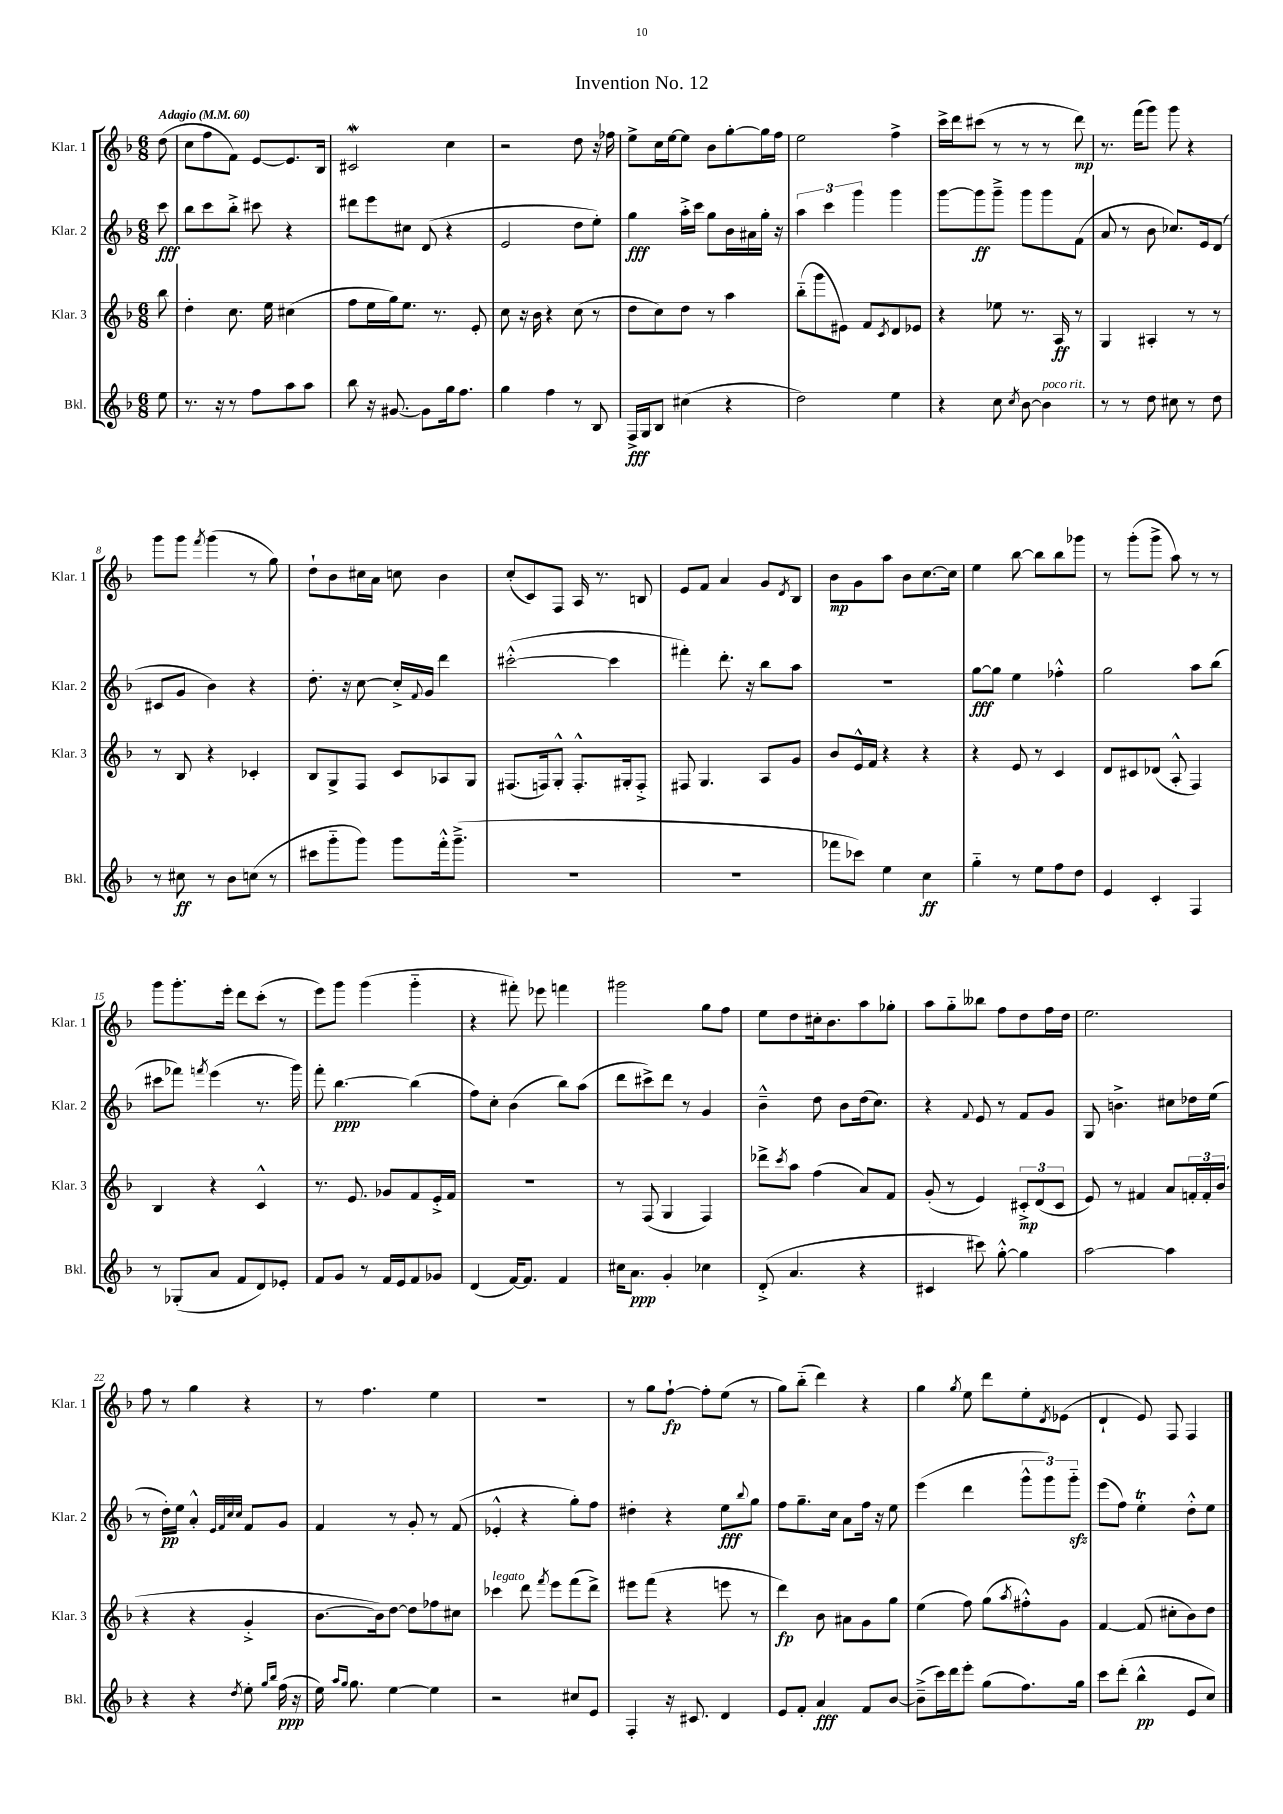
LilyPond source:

\header { title = "Invention No. 12" }
<<
\new StaffGroup <<
\new Staff = "s0" \with { instrumentName = "Klar. 1" shortInstrumentName = "Klar. 1" } {
    \clef treble \key f \major \numericTimeSignature \time 6/8 \partial 8 \tempo "Adagio" 4 = 60
    d''8( |
    c''8 f''8 f'8) e'8~ e'8. bes16 |
    cis'2\mordent c''4 |
    r2 d''8 r16 fes''16 |
    e''8-> c''16 e''16~ e''8 bes'8 g''8~-. g''16 f''16 |
    e''2 f''4-> |
    c'''16-> d'''16 cis'''8( r8 r8 r8 d'''8\mp) |
    r8. f'''16( g'''8) g'''8 r4 |
    g'''8 g'''8 \acciaccatura { f'''8 } g'''4( r8 g''8) |
    d''8-! bes'8 cis''16 a'16 c''8 bes'4 |
    c''8-.( c'8) f8 a16 r8. b8 |
    e'8 f'8 a'4 g'8 \acciaccatura { d'8 } bes8 |
    bes'8\mp g'8 a''8 bes'8 c''8.~ c''16 |
    e''4 bes''8~ bes''8 bes''8 ges'''8 |
    r8 g'''8-.( g'''8-> a''8) r8 r8 |
    g'''8 g'''8.-. e'''16-. d'''8 c'''8-.( r8 |
    e'''8) g'''8 g'''4( g'''4-_ |
    r4 fis'''8-.) ees'''8 f'''4 |
    gis'''2 g''8 f''8 |
    e''8 d''8 cis''16-. bes'8. a''8 ges''8-. |
    a''8 g''8-_ beses''8 f''8 d''8 f''16 d''16 |
    e''2. |
    f''8 r8 g''4 r4 |
    r8 f''4. e''4 |
    R2. |
    r8 g''8 f''8~-!\fp f''8-. e''8( r8 |
    g''8) bes''8-_( d'''4) r4 |
    g''4 \acciaccatura { g''8 } e''8 d'''8 e''8-. \acciaccatura { d'8 } ees'8( |
    d'4-! e'8) f8 f4 \bar "|." |
}
\new Staff = "s1" \with { instrumentName = "Klar. 2" shortInstrumentName = "Klar. 2" } {
    \clef treble \key f \major \numericTimeSignature \time 6/8 \partial 8
    c'''8\fff |
    bes''8 c'''8 bes''8-.-> cis'''8 r4 |
    dis'''8 e'''8 cis''8 d'8( r4 |
    e'2 d''8 e''8-.) |
    g''4\fff a''16-.-> c'''16 g''8 bes'16 ais'16 g''16-. r16 |
    \tuplet 3/2 { a''4 c'''4 g'''4 } g'''4 |
    g'''8~ g'''8\ff g'''8---> g'''8 g'''8 f'8( |
    a'8 r8 bes'8 ces''8.) e'16 d'8( |
    cis'8 g'8 bes'4) r4 |
    d''8.-. r16 c''8~ c''16-.-> \appoggiatura { f'8 } g'16 d'''4 |
    cis'''2~-.-^( cis'''4 |
    fis'''4-.) d'''8.-. r16 bes''8 a''8 |
    R2. |
    g''8~\fff g''8 e''4 fes''4-.-^ |
    g''2 a''8 bes''8( |
    cis'''8 fes'''8) \acciaccatura { f'''8 } e'''4( r8. g'''16) |
    f'''8-. bes''4.~\ppp bes''4( |
    f''8) c''8-. bes'4( bes''8) a''8( |
    d'''8 cis'''8->) d'''8 r8 g'4 |
    bes'4---^ d''8 bes'8 d''16( c''8.) |
    r4 \appoggiatura { f'8 } e'8 r8 f'8 g'8 |
    g8 b'4.-> cis''8 des''16 e''16( |
    r8 d''16-.\pp) e''16 a'4-.-^ \grace { e'32 f'32 c''32 c''32 } f'8 g'8 |
    f'4 r8 g'8-. r8 f'8( |
    ees'4-.-^ r4 g''8-.) f''8 |
    dis''4-. r4 e''8\fff \appoggiatura { bes''8 } g''8 |
    f''8 g''8.-- c''16 a'8 f''16 r16 e''8 |
    e'''4( d'''4 \tuplet 3/2 { g'''8-^ g'''8) g'''8-_\sfz } |
    e'''8( f''8) e''4-.\trill d''8-.-^ e''8 \bar "|." |
}
\new Staff = "s2" \with { instrumentName = "Klar. 3" shortInstrumentName = "Klar. 3" } {
    \clef treble \key f \major \numericTimeSignature \time 6/8 \partial 8
    bes''8 |
    d''4-. c''8. e''16 cis''4( |
    f''8 e''16 g''16) e''8. r8. e'8-. |
    c''8 r16 bes'16 r4 c''8( r8 |
    d''8 c''8) d''8 r8 a''4 |
    bes''8-_( g'''8 eis'8) f'8 \acciaccatura { c'8 } d'8 ees'8 |
    r4 ees''8 r8. a16\ff r8 |
    g4 ais4-. r8 r8 |
    r8 bes8 r4 ces'4-. |
    bes8 g8-> f8 c'8 aes8 g8 |
    fis8.( f16) g8-.-^ f8.-.-^ gis16-. f8-.-> |
    fis8 g4. a8 g'8 |
    bes'8 e'16-^ f'16 r4 r4 |
    r4 e'8 r8 c'4 |
    d'8 cis'8 des'8( a8-.-^ f4) |
    bes4 r4 c'4-^ |
    r8. e'8. ges'8 f'8 e'16-.-> f'16 |
    R2. |
    r8 f8( g4 f4) |
    des'''8-> \acciaccatura { c'''8 } a''8 f''4( a'8) f'8 |
    g'8-.( r8 e'4) \tuplet 3/2 { cis'8-.->\mp d'8( cis'8 } |
    e'8) r8 fis'4 a'8 \tuplet 3/2 { f'16-. f'16-. bes'16( } |
    r4 r4 g'4-.-> |
    bes'8.~ bes'16) d''8~ d''8 fes''8 cis''8 |
    ces'''4^\markup { \italic "legato" } d'''8 \acciaccatura { f'''8 } e'''8 f'''8( d'''8->) |
    eis'''8 f'''8( r4 e'''8 r8 |
    d'''4\fp) bes'8 ais'8 g'8 g''8 |
    e''4( f''8) g''8( \acciaccatura { a''8 } fis''8-.-^) g'8 |
    f'4~ f'8( cis''8-. bes'8) d''8 \bar "|." |
}
\new Staff = "s3" \with { instrumentName = "Bkl." shortInstrumentName = "Bkl." } {
    \clef treble \key f \major \numericTimeSignature \time 6/8 \partial 8
    e''8 |
    r8. r16 r8 f''8 a''8 a''8 |
    bes''8 r16 gis'8.~ gis'8 g''16 f''8. |
    g''4 f''4 r8 bes8 |
    f16->\fff g16 bes8 cis''4( r4 |
    d''2) e''4 |
    r4 c''8 \acciaccatura { c''8 } bes'8~ bes'4^\markup { \italic "poco rit." } |
    r8 r8 d''8 cis''8 r8 d''8 |
    r8 cis''8\ff r8 bes'8 c''8( r8 |
    cis'''8 g'''8-_ g'''8) g'''8 f'''16-.-^ g'''8.--->( |
    R2. |
    R2. |
    fes'''8 ces'''8) e''4 c''4\ff |
    g''4-_ r8 e''8 f''8 d''8 |
    e'4 c'4-. f4 |
    r8 ges8-.( a'8 f'8 d'8) ees'8-. |
    f'8 g'8 r8 f'16 e'16 f'8 ges'8 |
    d'4( f'16~) f'8. f'4 |
    cis''16 a'8.\ppp g'4-. ces''4 |
    d'8-.->( a'4. r4 |
    cis'4 cis'''8) g''8~-.-^ g''4 |
    a''2~ a''4 |
    r4 r4 \acciaccatura { d''8 } e''8-. \grace { g''16 bes''16 } f''16\ppp( r16 |
    e''16) \grace { a''16 g''16 } g''8. e''4~ e''4 |
    r2 cis''8 e'8 |
    f4-. r16 cis'8. d'4 |
    e'8 f'8-. a'4\fff f'8 bes'8~ |
    bes'8--->( c'''16) d'''16 e'''8-. g''8( f''8.) g''16 |
    c'''8 d'''8-.( bes''4-^\pp e'8 c''8) \bar "|." |
}
>>
>>
